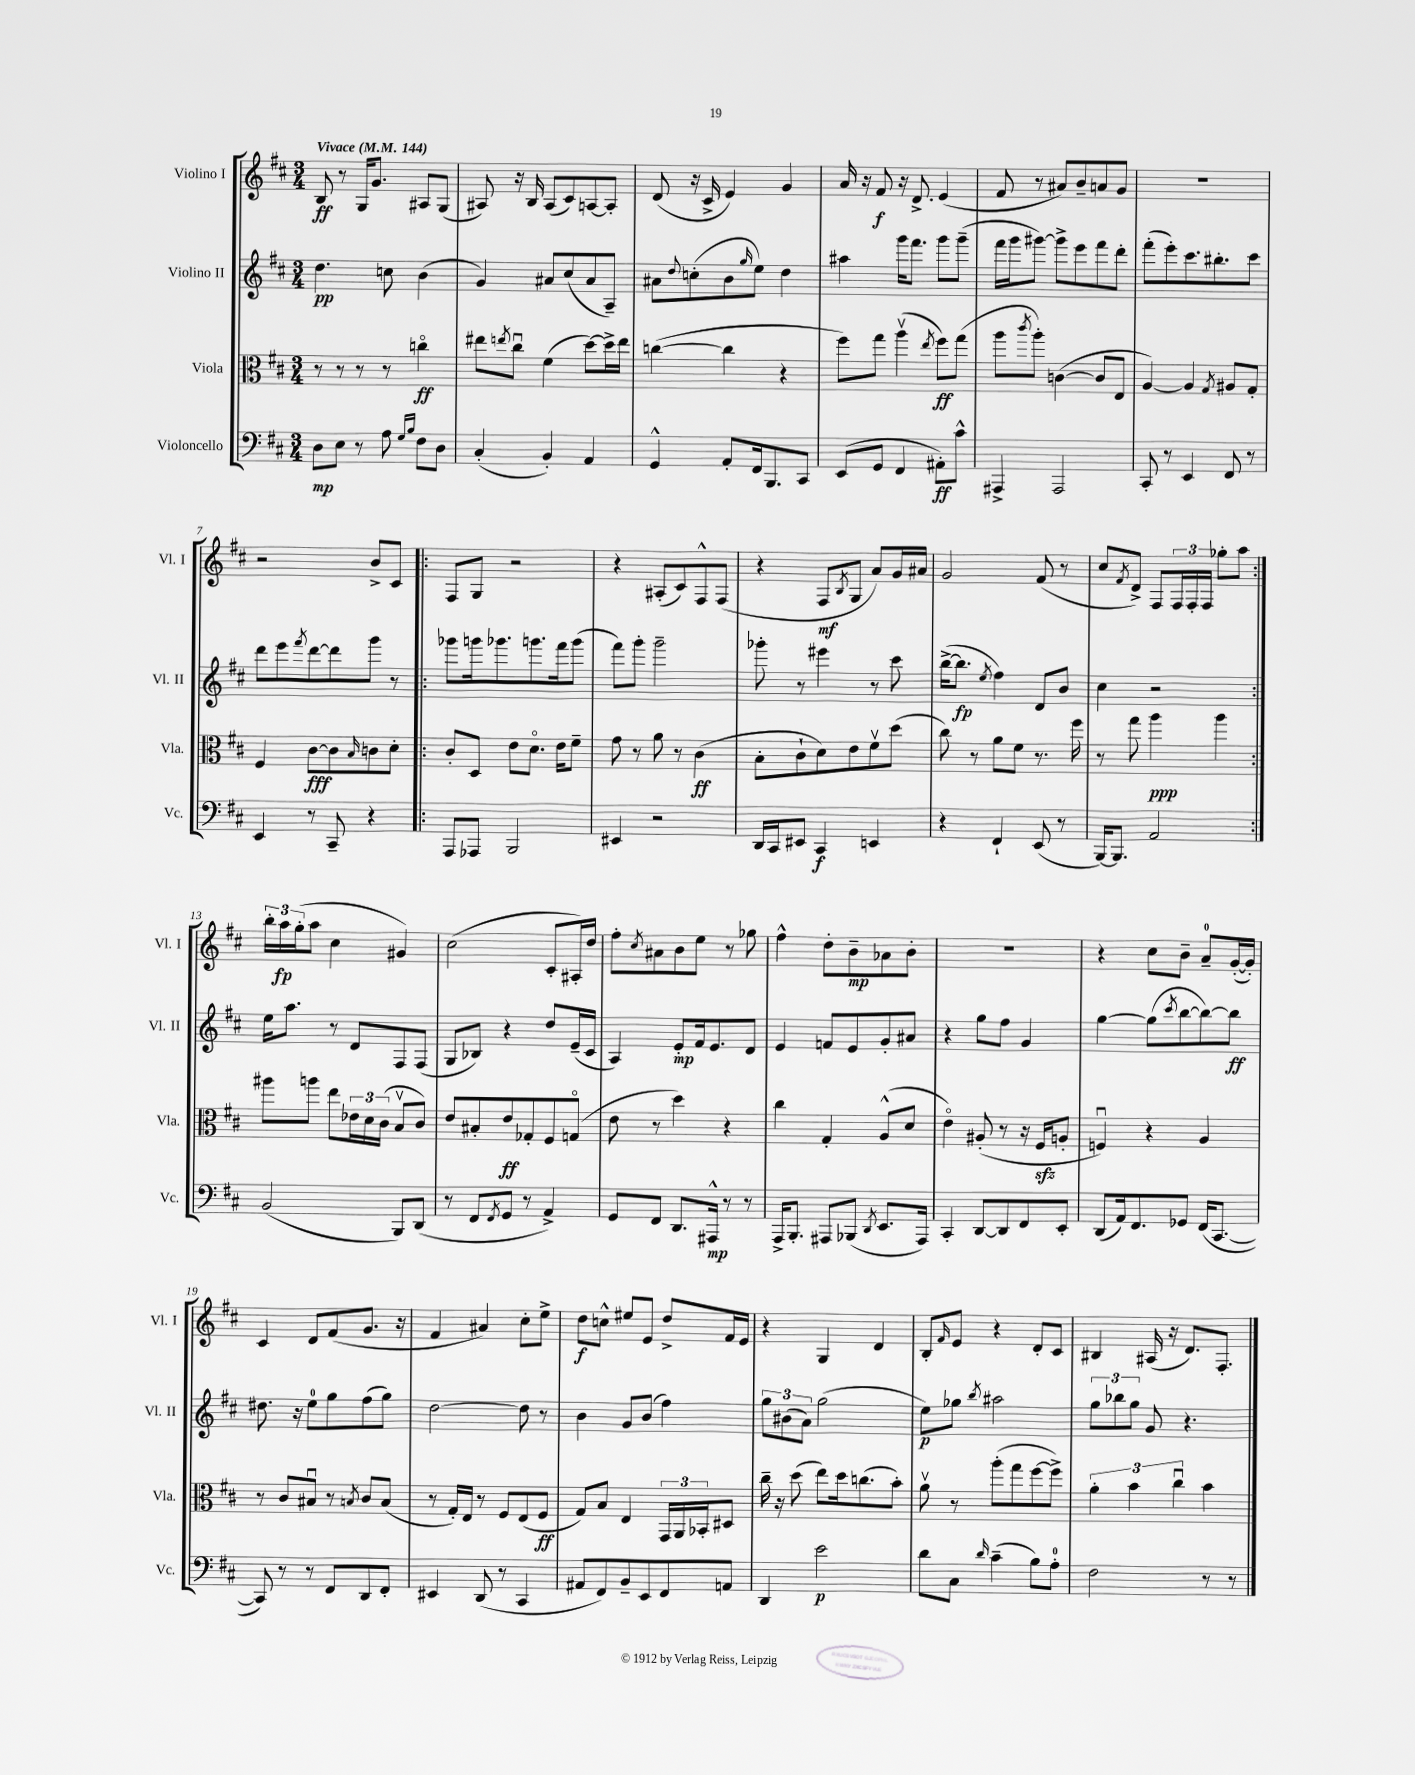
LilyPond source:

<<
\new StaffGroup <<
\new Staff = "s0" \with { instrumentName = "Violino I" shortInstrumentName = "Vl. I" } {
    \clef treble \key d \major \numericTimeSignature \time 3/4 \tempo "Vivace" 4 = 144
    b8\ff r8 g16 g'8. ais8 g8( |
    ais8) r16 b16 ais8( cis'8) a8~ a8-. |
    d'8( r16 cis'16-> e'4) g'4 |
    a'16 r16 fis'8\f r16 d'8.-> e'4( |
    fis'8 r8 ais'8) b'8-- a'8 g'8 |
    R2. |
    r2 b'8-> cis'8 |
    \repeat volta 2 { fis8 g8 r2 |
    r4 ais8-.( cis'8) fis8-^ fis8( |
    r4 fis8\mf \acciaccatura { b8 } g8 a'8) g'16 ais'16 |
    g'2 fis'8( r8 |
    cis''8 \acciaccatura { fis'8 } d'8->) fis8 \tuplet 3/2 { fis16 fis16-. fis16 } ges''8-. a''8 | }
    \tuplet 3/2 { b''16-. a''16\fp g''16-.( } a''8 cis''4 gis'4) |
    cis''2( cis'8-. ais16-.) d''16 |
    fis''8-. \acciaccatura { cis''8 } ais'8 b'8 e''8 r8 ges''8 |
    fis''4-^ d''8-. b'8--\mp aes'8 b'8-. |
    R2. |
    r4 cis''8 b'8-- a'8-0-- g'16~-.( g'16-.) |
    cis'4 d'8 fis'8( g'8. r16 |
    fis'4 ais'4) cis''8-. e''8-> |
    d''8\f c''8-^ eis''8 e'8 d''8-> fis'16 e'16 |
    r4 g4 d'4 |
    b8-. \grace { fis'16 } e'8 r4 d'8-. cis'8 |
    bis4 ais16( r16 d'8.) fis8.-. \bar "|." |
}
\new Staff = "s1" \with { instrumentName = "Violino II" shortInstrumentName = "Vl. II" } {
    \clef treble \key d \major \numericTimeSignature \time 3/4
    d''4.\pp c''8 b'4( |
    g'4) ais'8 cis''8( ais'8 a8--) |
    ais'8 \appoggiatura { d''8 } c''8-.( b'8 \grace { g''16 } e''8) d''4 |
    ais''4 g'''16 fis'''8. g'''8 g'''8--( |
    fis'''16 g'''16 gis'''8~) gis'''8-> e'''8 fis'''8 d'''8-. |
    fis'''8-.( e'''8-.) cis'''8. bis''8.-. cis'''8 |
    d'''8 e'''8 \acciaccatura { fis'''8 } d'''8~ d'''8 g'''8 r8 |
    \repeat volta 2 { ges'''8 g'''16 ges'''8. g'''8. fis'''16 g'''8( |
    fis'''8) g'''8-. g'''2-- |
    ges'''8-. r8 eis'''4 r8 cis'''8 |
    b''16~->( b''8.\fp \acciaccatura { e''8 } fis''4) d'8 b'8 |
    cis''4 r2 | }
    e''16 a''8. r8 d'8 fis8 fis8( |
    g8 bes8) r4 d''8 e'16--( cis'16 |
    a4) e'8-.\mp fis'16 e'8. d'8 |
    e'4 f'8 e'8 g'8-. ais'8 |
    r4 g''8 fis''8 g'4 |
    g''4~ g''8( \acciaccatura { cis'''8 } b''8~ b''8~) b''8\ff |
    dis''8. r16 e''8-0 g''8 fis''8( g''8) |
    d''2~ d''8 r8 |
    b'4 g'8 b'8( fis''4) |
    \tuplet 3/2 { g''8 bis'8( a'8) } g''2( |
    e''8\p) ges''8 \acciaccatura { b''8 } ais''2 |
    \tuplet 3/2 { g''8 bes''8 g''8 } g'8 r4. \bar "|." |
}
\new Staff = "s2" \with { instrumentName = "Viola" shortInstrumentName = "Vla." } {
    \clef alto \key d \major \numericTimeSignature \time 3/4
    r8 r8 r8 r8 c''4\flageolet\ff |
    eis''8 \acciaccatura { e''8 } cis''8\downbow fis'4( d''8~) d''16-> e''16 |
    c''4~( c''4 r4 |
    fis''8) g''8 a''4\upbow( \acciaccatura { e''8 } fis''8\ff) g''8( |
    a''8 \acciaccatura { cis'''8 } a''8-.) c'4~( c'8 e8 |
    a4~) a4 \acciaccatura { g8 } ais8 g8-. |
    fis4 cis'8~\fff cis'8 \grace { b16 } c'8 d'8-. |
    \repeat volta 2 { cis'8-. d8 e'8 d'8.\flageolet e'16 fis'8-- |
    g'8 r8 a'8 r8 cis'4\ff( |
    b8-. cis'8-! d'8) e'8 fis'8\upbow d''8( |
    cis''8) r8 a'8 fis'8 r8. fis''16 |
    r8 g''8 a''4\ppp a''4 | }
    ais''8 a''8 e''8 \tuplet 3/2 { ees'16 d'16 cis'16( } b8\upbow cis'8) |
    e'8 bis8-. e'8\ff ges8-. fis8 g8\flageolet( |
    e'8 r8 d''4) r4 |
    cis''4 g4-. a8-^( d'8 |
    e'4\flageolet) ais8-.( r8 r16 fis16\sfz a8-. |
    f4\downbow) r4 a4 |
    r8 cis'8 bis8\downbow r8 \acciaccatura { b8 } cis'8 b8( |
    r8 g16-.) e16 r8 fis8 e8( fis8\ff |
    g8) b8 e4 \tuplet 3/2 { g,16 a,16 bes,16-. } dis8 |
    cis''16-- r16 d''8( e''8) d''16 c''8.( b'8-.) |
    a'8\upbow r8 a''8-.( g''8 fis''8~ fis''8->) |
    \tuplet 3/2 { a'4-. b'4 cis''4\downbow } b'4 \bar "|." |
}
\new Staff = "s3" \with { instrumentName = "Violoncello" shortInstrumentName = "Vc." } {
    \clef bass \key d \major \numericTimeSignature \time 3/4
    d8\mp e8 r8 a8 \grace { g16 b16 } fis8 d8 |
    cis4-.( b,4-.) a,4 |
    g,4-^ a,8-. fis,16 b,,8. cis,8 |
    e,8( g,8 fis,4 ais,8-.\ff) cis'8-^ |
    ais,,4-> ais,,2 |
    cis,8-. r8 e,4 fis,8 r8 |
    e,4 r8 cis,8-- r4 |
    \repeat volta 2 { a,,8 aes,,8 b,,2 |
    eis,4 r2 |
    d,16 cis,16 eis,8 cis,4\f e,4 |
    r4 fis,4-! e,8( r8 |
    b,,16~) b,,8. a,2 | }
    b,2( b,,8) d,8( |
    r8 fis,8 \acciaccatura { fis,8 } g,8 r8 a,4->) |
    g,8 fis,8 d,8. ais,,16-^\mp r8 r8 |
    a,,16-> b,,8.-. ais,,8 bes,,8( \acciaccatura { d,8 } e,8. ais,,16) |
    cis,4-. d,8~ d,8 fis,8 e,8-. |
    d,8( a,16) fis,8. ges,8 fis,16( cis,8.~ |
    cis,8) r8 r8 fis,8 d,8 fis,8-. |
    eis,4 d,8( r8 cis,4 |
    ais,8 fis,8) b,8-- e,8 fis,8 a,8 |
    d,4 e'2\p |
    d'8 cis8 \grace { d'16 } cis'4--( b8) a8-0-. |
    fis2 r8 r8 \bar "|." |
}
>>
>>
